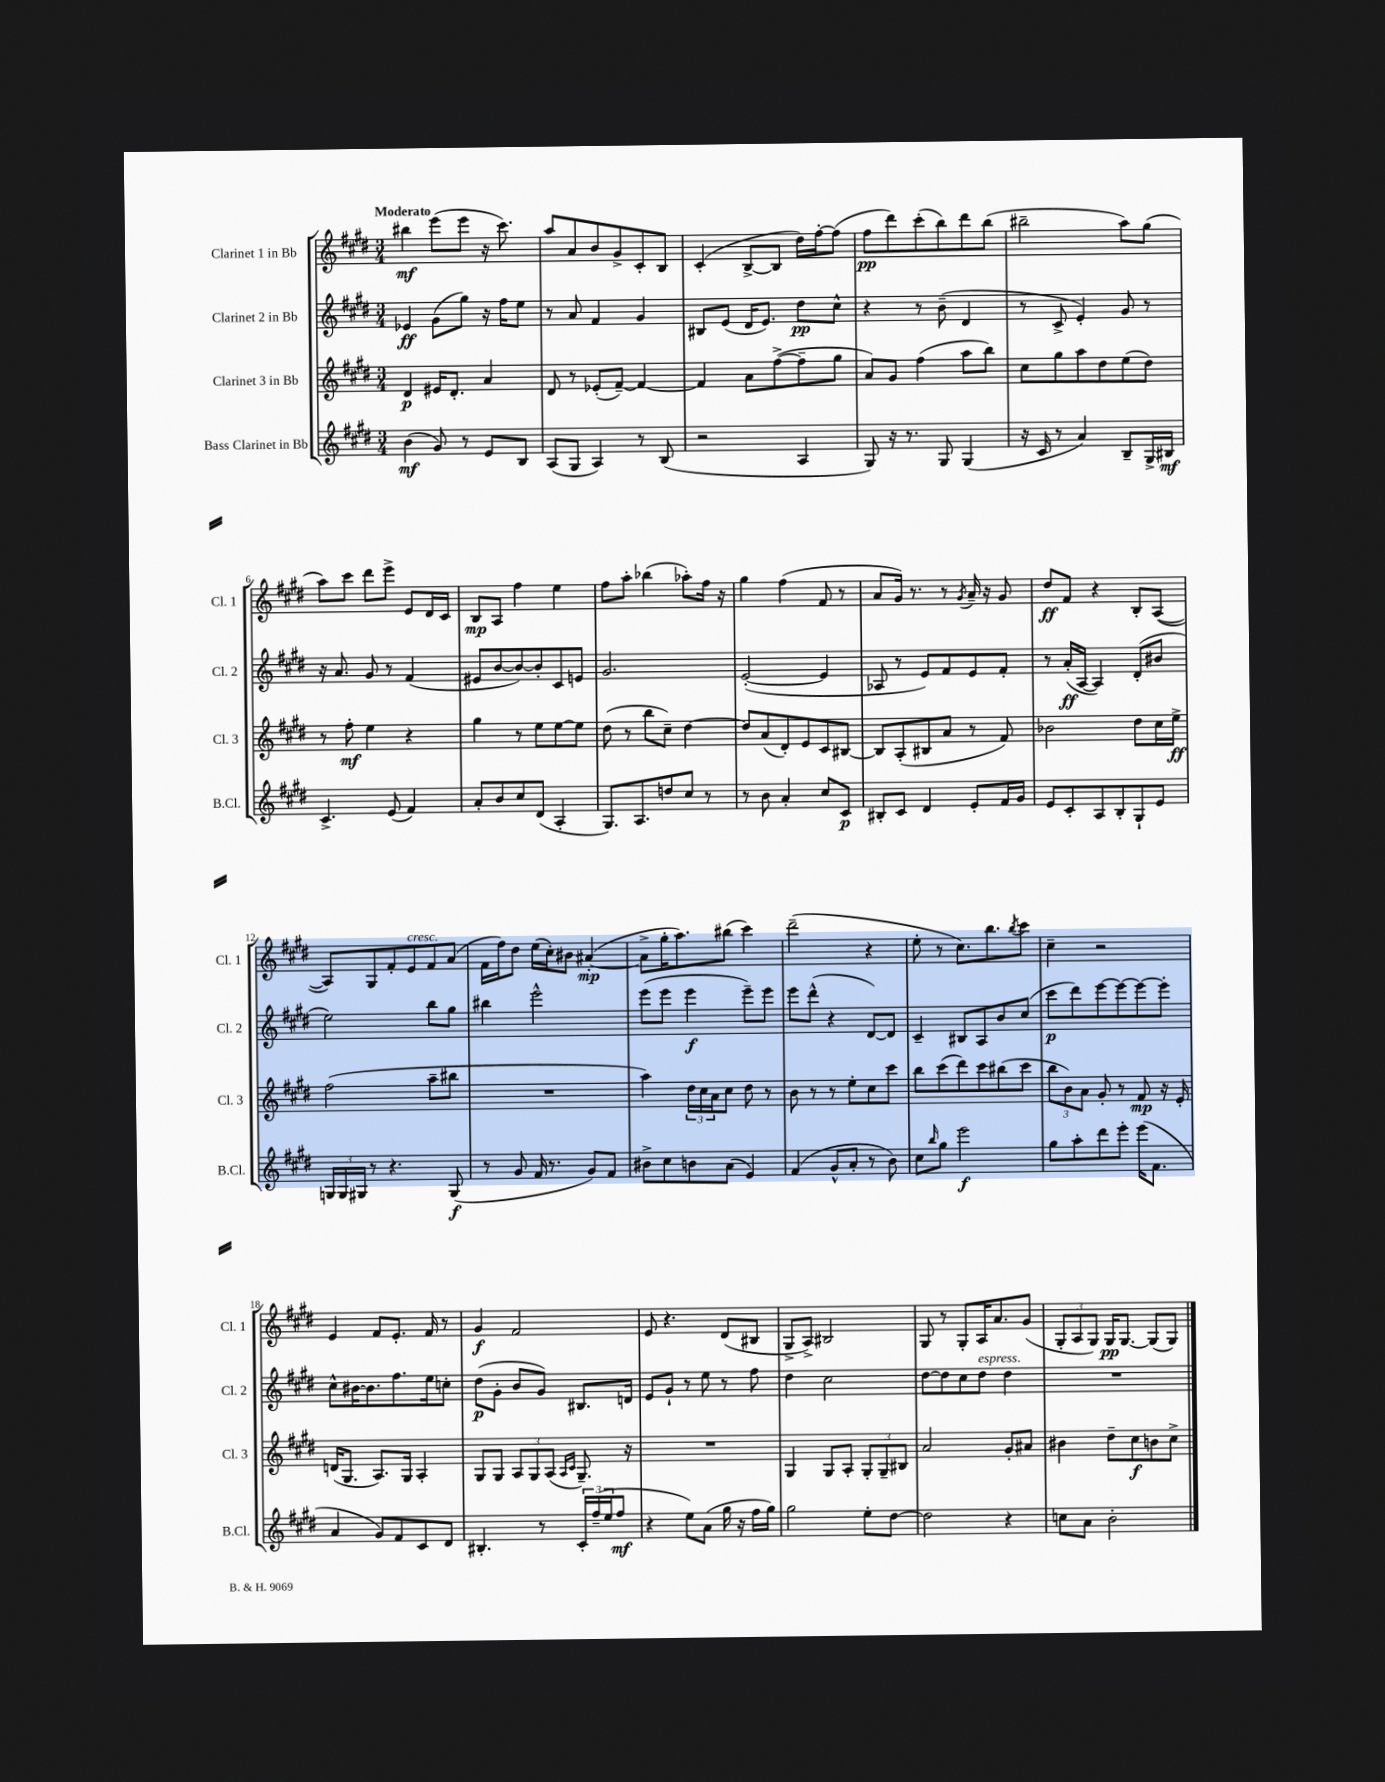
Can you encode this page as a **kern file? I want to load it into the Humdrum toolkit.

**kern	**kern	**kern	**kern
*staff4	*staff3	*staff2	*staff1
*clefG2	*clefG2	*clefG2	*clefG2
*k[f#c#g#d#]	*k[f#c#g#d#]	*k[f#c#g#d#]	*k[f#c#g#d#]
*M3/4	*M3/4	*M3/4	*M3/4
(4b	4d#	4e-	4bb#
8g#)	16e#	(8g#	(8eee
.	8.d#'	.	.
8r	.	8gg#)	8eee
8e	4a	16r	16r
.	.	16ff#	8.ccc#)
8B	.	8ee	.
=	=	=	=
(8A	8d#	8r	8aa
8G#	8r	8a	8a
4A)	(8e-'	4f#	8b
.	[8f#~)	.	8g#^
8r	4f#_	4g#	8c#'
(8B	.	.	8B
=	=	=	=
2r	4f#]	8B#	(4c#'
.	.	(8e	.
.	8a	16d#	[8B^
.	.	8.e)	.
.	([8ff#^	.	8B]
4A	8ff#~]	8dd#	16dd#)
.	.	.	[16ff#'
.	8gg#	8cc#^^	(8ff#]
=	=	=	=
8G#)	8a)	4r	8ff#
16r	8g#	.	8ddd#)
8.r	.	.	.
.	(4ff#	8r	(8ccc#'
8G#	.	(8b~	8bb)
(4G#	8aa	4d#	8ddd#
.	8bb)	.	(8bb
=	=	=	=
16r	8cc#	8r	2bb#~
16c#	.	.	.
8r	8gg#	8c#^	.
4a)	8aa	4e')	.
.	8dd#	.	.
8B~	(8ee	8g#	8aa)
16G#^	8dd#)	8r	(8gg#
16B#	.	.	.
=	=	=	=
4.c#^	8r	16r	8aa)
.	.	8.a	.
.	8ff#'	.	8ccc#
.	4ee	8g#	8ddd#
(8e	.	8r	8eee^
4f#)	4r	(4f#	8e
.	.	.	16d#
.	.	.	16c#
=	=	=	=
8a'	4gg#	8e#	8B
8b	.	[8b	8A
8cc#	8r	8b_)	4ff#
(8d#	8ee	8b']	.
4A'	[8ee	8c#	4ee
.	8ee]	8e	.
=	=	=	=
8.G#)	(8dd#	2.g#	8ff#
.	8r	.	8aa'
8.A	.	.	.
.	8bb	.	(4bb-
8dd	8cc#~)	.	.
8cc#	[4dd#	.	8aa-')
8r	.	.	16ff#
.	.	.	16r
=	=	=	=
8r	8dd#]	([2e'	4gg#
8b	(8a	.	.
4a'	8d#')	.	(4ff#
.	8e	.	.
8cc#	8c#	4e]	8f#
8c#	[8B#	.	8r
=	=	=	=
8B#'	8B#]	8A-	8a
8c#	(8A'	8r	16g#)
.	.	.	8.r
4d#	8B#	8e)	.
.	8a	8f#	8r
.	.	.	8qg#
8e'	8r	8e	16a~
.	.	.	16r
16f#	8f#)	8f#'	8g#
16g#	.	.	.
=	=	=	=
8e	2b-	8r	8dd#
8c#'	.	(16a'	8f#
.	.	[16A	.
8A	.	4A])	4r
8B'	.	.	.
8G#`	8dd#	(8d#'	8B'
8e	16cc#	8b#	([8A
.	16ee^	.	.
=	=	=	=
24G	(2ff#	2ee)	8A])
24G	.	.	.
24G#	.	.	.
8r	.	.	8G#
4.r	.	.	8f#'
.	.	.	8e
.	8aa~	8bb	8f#
(8G#	8bb#	8gg#	(8a
=	=	=	=
8r	2.r	4bb#	16f#
.	.	.	16ff#)
8g#	.	.	8dd#
16f#	.	2eee^^	(16ee
8.r	.	.	16cc#')
.	.	.	8b#
8g#)	.	.	([4a#'
8f#	.	.	.
=	=	=	=
8b#^	4aa)	(8eee	8a#^]
8cc#	.	8eee	16gg#'
.	.	.	8.aa)
8b	24dd#	4eee	.
.	24cc#	.	.
.	24a	.	.
(8a	8cc#	.	(8bb#
4e)	8dd#	8eee~)	4ccc#)
.	8r	8eee	.
=	=	=	=
(4f#	8b	8eee	(2ddd#~
.	8r	(8ddd#^^	.
8g#^^	8r	4r	.
8a'	8ee'	.	.
8r	8cc#	[8d#)	4r
8b)	8ccc#	8d#]	.
=	=	=	=
8cc#	8bb	4c#~	8ee'
16qqbb	.	.	.
8gg#	(8ccc#	.	8r
2eee	8ddd#)	8B#	8.cc#)
.	8ccc#	8A	.
.	.	.	8.bb
.	(8bb#	8b	.
.	.	.	8qbb
.	8ccc#	(8cc#	8ccc#
=	=	=	=
8gg#	12bb	8ccc#	4cc#~
.	12b)	.	.
8aa'	.	8ddd#)	.
.	12a	.	.
8ddd#	8g#'	[8eee	2r
8eee'	8r	8eee_	.
(16eee	8f#	8eee_	.
8.f#	.	.	.
.	16r	8eee']	.
.	16e'	.	.
=	=	=	=
4a	(16d	8cc#^^	4e
.	8.G#	.	.
.	.	[16b#	.
.	.	8.b#]	.
8g#)	8.A)	.	8f#
8f#	.	8.ff#	8.e'
.	16G#	.	.
8c#	4A'	.	.
.	.	16ee	16f#
8d#	.	8cc'	8r
=	=	=	=
4.B#'	8G#	(8dd#	4g#
.	8G#	8g#'	.
.	12A	8b	2f#
.	12G#	.	.
8r	.	8g#)	.
.	(12A	.	.
.	16qqA	.	.
.	16qqc#	.	.
24c#'	8.G#~)	8.B#	.
(24ff#~	.	.	.
24ee	.	.	.
8ff#	.	.	.
.	16r	16d	.
=	=	=	=
4r	2.r	8e	8e
.	.	8g#`	4.r
8ee)	.	8r	.
(8a	.	8ee	.
16gg#	.	8r	(8d#
16r	.	.	.
16ff#	.	8ff#	8B#
16gg#)	.	.	.
=	=	=	=
2gg#	4G#	4dd#	8G#^
.	.	.	8A^)
.	8G#	2cc#	2B#
.	8A'	.	.
8ee'	12G#'	.	.
.	12G#~	.	.
[8dd#	.	.	.
.	12B#	.	.
=	=	=	=
2dd#]	2a	[8dd#	8G#
.	.	8dd#]	8r
.	.	8cc#	8G#'
.	.	8dd#	16A
.	.	.	8.a
4r	8g#'	4dd#	.
.	8a#	.	(8g#
=	=	=	=
8cc	4b#	2.r	12G#'
.	.	.	12A
8a	.	.	.
.	.	.	12G#)
2b'	8dd#~	.	16G#
.	.	.	[8.G#
.	8cc#	.	.
.	8b	.	(8G#]
.	8cc#^	.	8G#)
==	==	==	==
*-	*-	*-	*-
